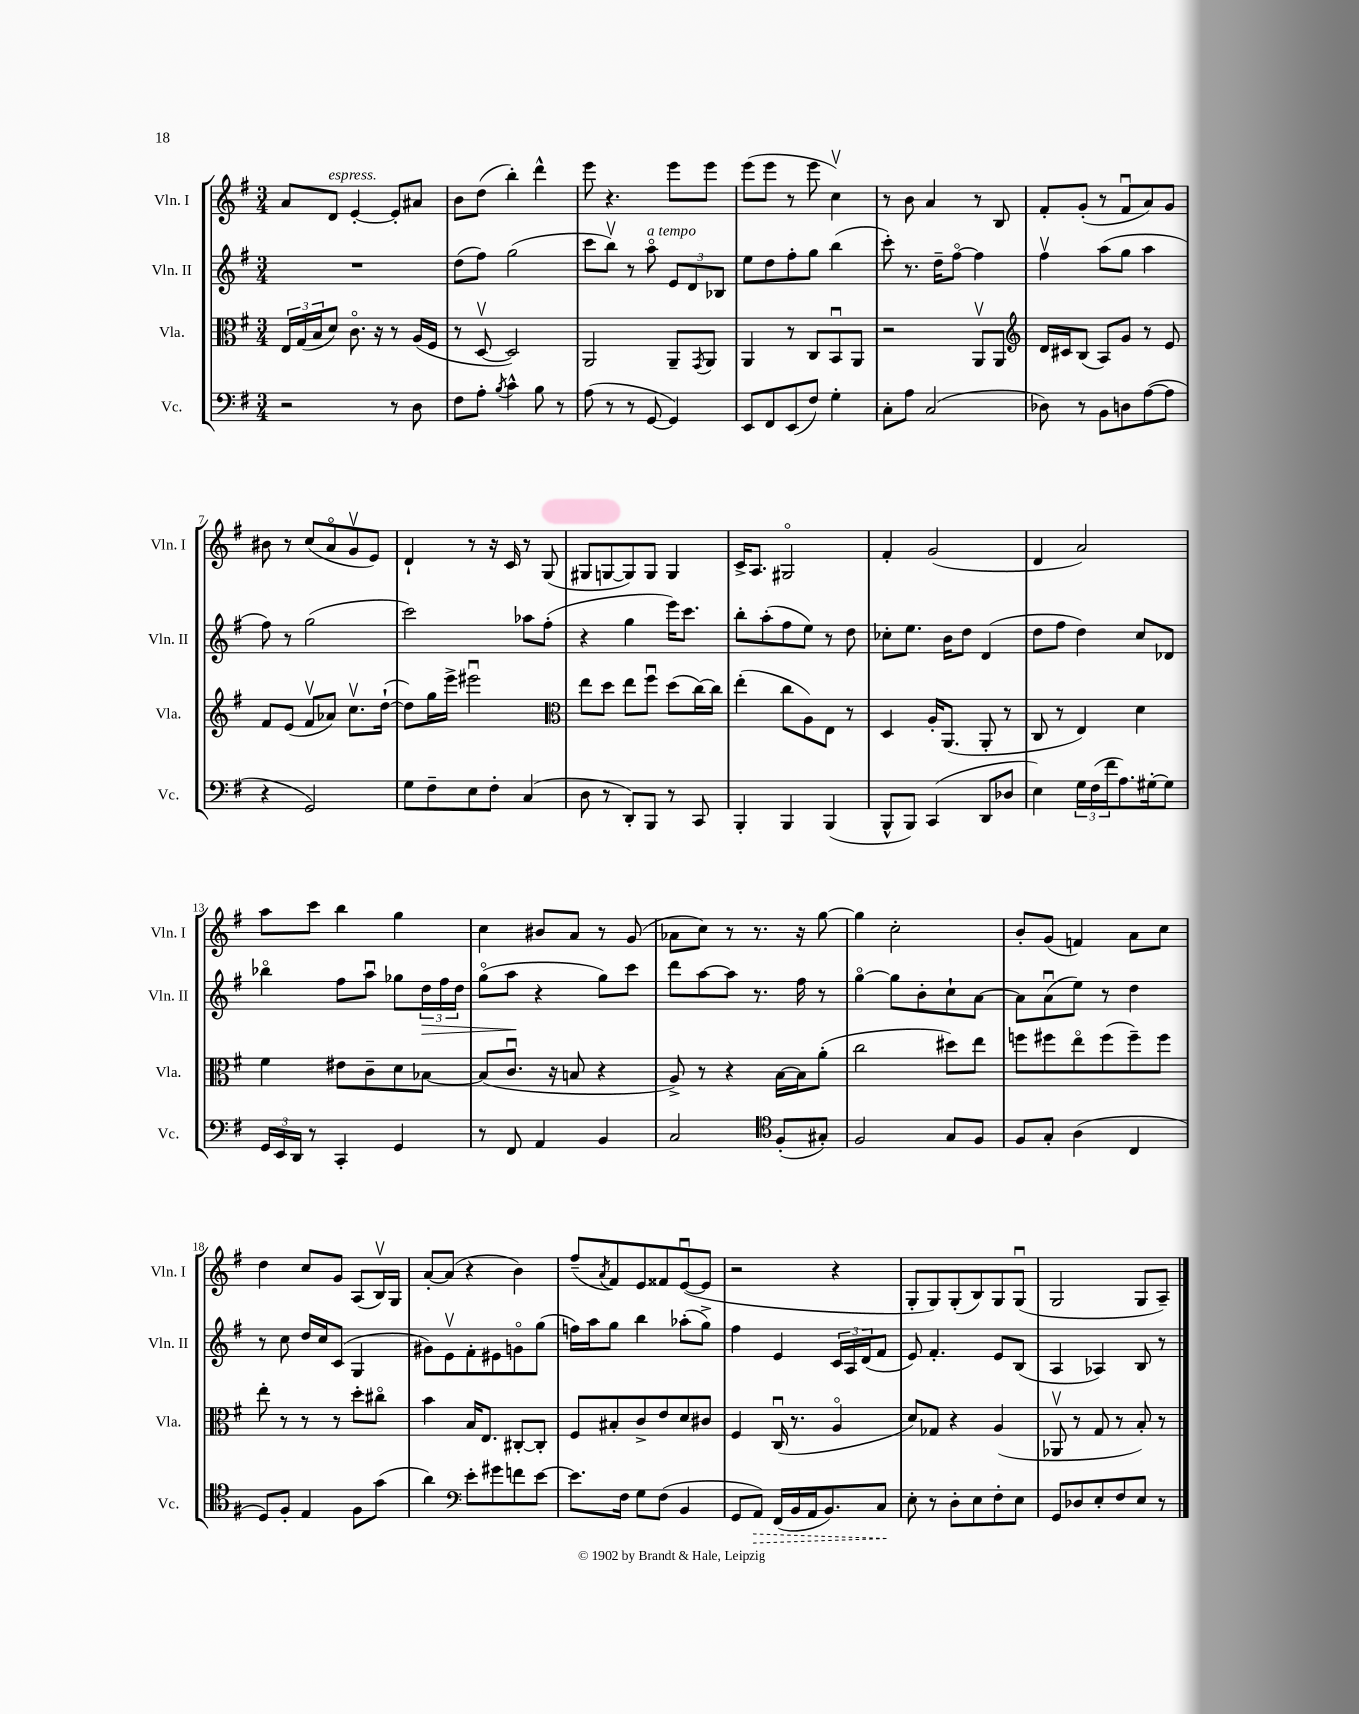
<<
\new StaffGroup <<
\new Staff = "s0" \with { instrumentName = "Vln. I" shortInstrumentName = "Vln. I" } {
    \clef treble \key g \major \numericTimeSignature \time 3/4
    a'8 d'8^\markup { \italic "espress." } e'4~-. e'8-. ais'8 |
    b'8 d''8( b''4-.) d'''4-^ |
    e'''8 r4. e'''8 e'''8 |
    e'''8( e'''8 r8 e'''8 c''4\upbow) |
    r8 b'8 a'4 r8 b8 |
    fis'8-. g'8-.( r8 fis'8\downbow a'8) g'8 |
    bis'8 r8 c''8( a'8\flageolet g'8\upbow e'8) |
    d'4-! r8 r16 c'16 r8 g8( |
    gis8 g8~ g8) g8 g4 |
    c'16-> a8. gis2\flageolet |
    fis'4-. g'2( |
    d'4 a'2) |
    a''8 c'''8 b''4 g''4 |
    c''4 bis'8 a'8 r8 g'8( |
    aes'8 c''8) r8 r8. r16 g''8~ |
    g''4 c''2-. |
    b'8-. g'8( f'4) a'8 c''8 |
    d''4 c''8 g'8 a8( b16\upbow) g16 |
    a'8~-. a'8( r4 b'4) |
    fis''8--( \acciaccatura { a'8 } fis'8) e'8 fisis'8 e'8~\downbow( e'8 |
    r2 r4 |
    g8-. g8) g8-.( b8) g8 g8\downbow( |
    g2 g8 a8--) \bar "|." |
}
\new Staff = "s1" \with { instrumentName = "Vln. II" shortInstrumentName = "Vln. II" } {
    \clef treble \key g \major \numericTimeSignature \time 3/4
    R2. |
    d''8( fis''8) g''2( |
    c'''8 b''8\upbow) r8 a''8\flageolet^\markup { \italic "a tempo" } \tuplet 3/2 { e'8 d'8 bes8 } |
    e''8 d''8 fis''8-. g''8 b''4( |
    c'''8-.) r8. d''16-- fis''8~\flageolet fis''4 |
    fis''4\upbow a''8( g''8 a''4 |
    fis''8) r8 g''2( |
    c'''2) aes''8 fis''8-.( |
    r4 g''4 e'''16) c'''8. |
    b''8-. a''8-.( fis''8 e''8) r8 d''8 |
    ces''8-. e''8. b'16 d''8 d'4( |
    d''8 fis''8 d''4) c''8 des'8 |
    bes''4\flageolet fis''8 a''8\downbow ges''8 \tuplet 3/2 { d''16\> fis''16 d''16 } |
    g''8\flageolet( a''8\! r4 g''8) c'''8 |
    d'''8 a''8~ a''8 r8. fis''16 r8 |
    g''4~\flageolet g''8 b'8-. c''8-! a'8~ |
    a'8 a'8\downbow( e''8) r8 d''4 |
    r8 c''8 d''16 c''16 c'8( g4 |
    gis'8) e'8\upbow fis'8-. eis'8 g'8\flageolet g''8( |
    f''16) a''16 g''8 b''4 aes''8-.( g''8->) |
    fis''4 e'4 \tuplet 3/2 { c'16 a16 d'16( } fis'8 |
    e'8) fis'4.-. e'8 b8( |
    a4 aes4) b8 r8 \bar "|." |
}
\new Staff = "s2" \with { instrumentName = "Vla." shortInstrumentName = "Vla." } {
    \clef alto \key g \major \numericTimeSignature \time 3/4
    \tuplet 3/2 { e16 g16( b16 } d'8) c'8.\flageolet r16 r8 a16( fis16 |
    r8 d8~\upbow d2) |
    a,2 a,8-- \acciaccatura { g,8 } a,8 |
    a,4 r8 c8 b,8\downbow a,8 |
    r2 a,8\upbow a,8 |
    \clef treble d'16 cis'16 b8( a8) g'8 r8 e'8 |
    fis'8 e'8( fis'8\upbow aes'8) c''8.\upbow d''16~-!( |
    d''8) g''16 e'''16-> eis'''2\downbow |
    \clef alto e''8 d''8 e''8 fis''8\downbow d''8( c''16~) c''16 |
    e''4-.( c''8 a8) e8 r8 |
    d4 a16-. a,8.( a,8-. r8 |
    c8 r8 e4) d'4 |
    fis'4 eis'8 c'8-- d'8 bes8~ |
    bes8( c'8.\downbow r16 b8 r4 |
    a8->) r8 r4 b16~ b16 a'8-.( |
    c''2 dis''8) e''8 |
    f''8 fis''8 e''8\flageolet fis''8( fis''8--) fis''8 |
    e''8-. r8 r8 r8 d''8-. cis''8\flageolet |
    b'4 b16 e8. cis8~-. cis8-. |
    fis8 bis8-. c'8-> e'8 d'8 cis'8 |
    fis4 c16\downbow( r8. a4\flageolet |
    d'8) ges8 r4 a4( |
    aes,8\upbow r8 g8 r8 b8-.) r8 \bar "|." |
}
\new Staff = "s3" \with { instrumentName = "Vc." shortInstrumentName = "Vc." } {
    \clef bass \key g \major \numericTimeSignature \time 3/4
    r2 r8 d8 |
    fis8 a8-. \acciaccatura { b8 } c'4-^ b8 r8 |
    a8( r8 r8 g,8~ g,4) |
    e,8 fis,8 e,8( fis8) g4-. |
    c8-. a8 c2( |
    des8) r8 b,8 d8 a8~( a8 |
    r4 g,2) |
    g8 fis8-- e8 fis8-. c4( |
    d8 r8 d,8-.) b,,8 r8 c,8 |
    b,,4-. b,,4 b,,4( |
    b,,8-^ b,,8) c,4( d,8 des8 |
    e4) \tuplet 3/2 { g16 fis16( fis'16 } a8.) gis16~-. gis8 |
    \tuplet 3/2 { g,16 e,16 d,16 } r8 c,4-. g,4 |
    r8 fis,8 a,4 b,4 |
    c2 \clef tenor fis8-.( gis8-.) |
    fis2 g8 fis8 |
    fis8 g8-. a4( c4 |
    d8) fis8-. e4 fis8 g'8( |
    a'4) \clef bass e'8-. gis'8 f'8 e'8~ |
    e'8. fis16 g8 fis8( b,4 |
    g,8 \once \override Hairpin.style = #'dashed-line a,8\>) fis,16( b,16 a,16 b,8.) c8\! |
    e8-. r8 d8-. e8 fis8-. e8 |
    g,8 des8 e8-. fis8 e8 r8 \bar "|." |
}
>>
>>
